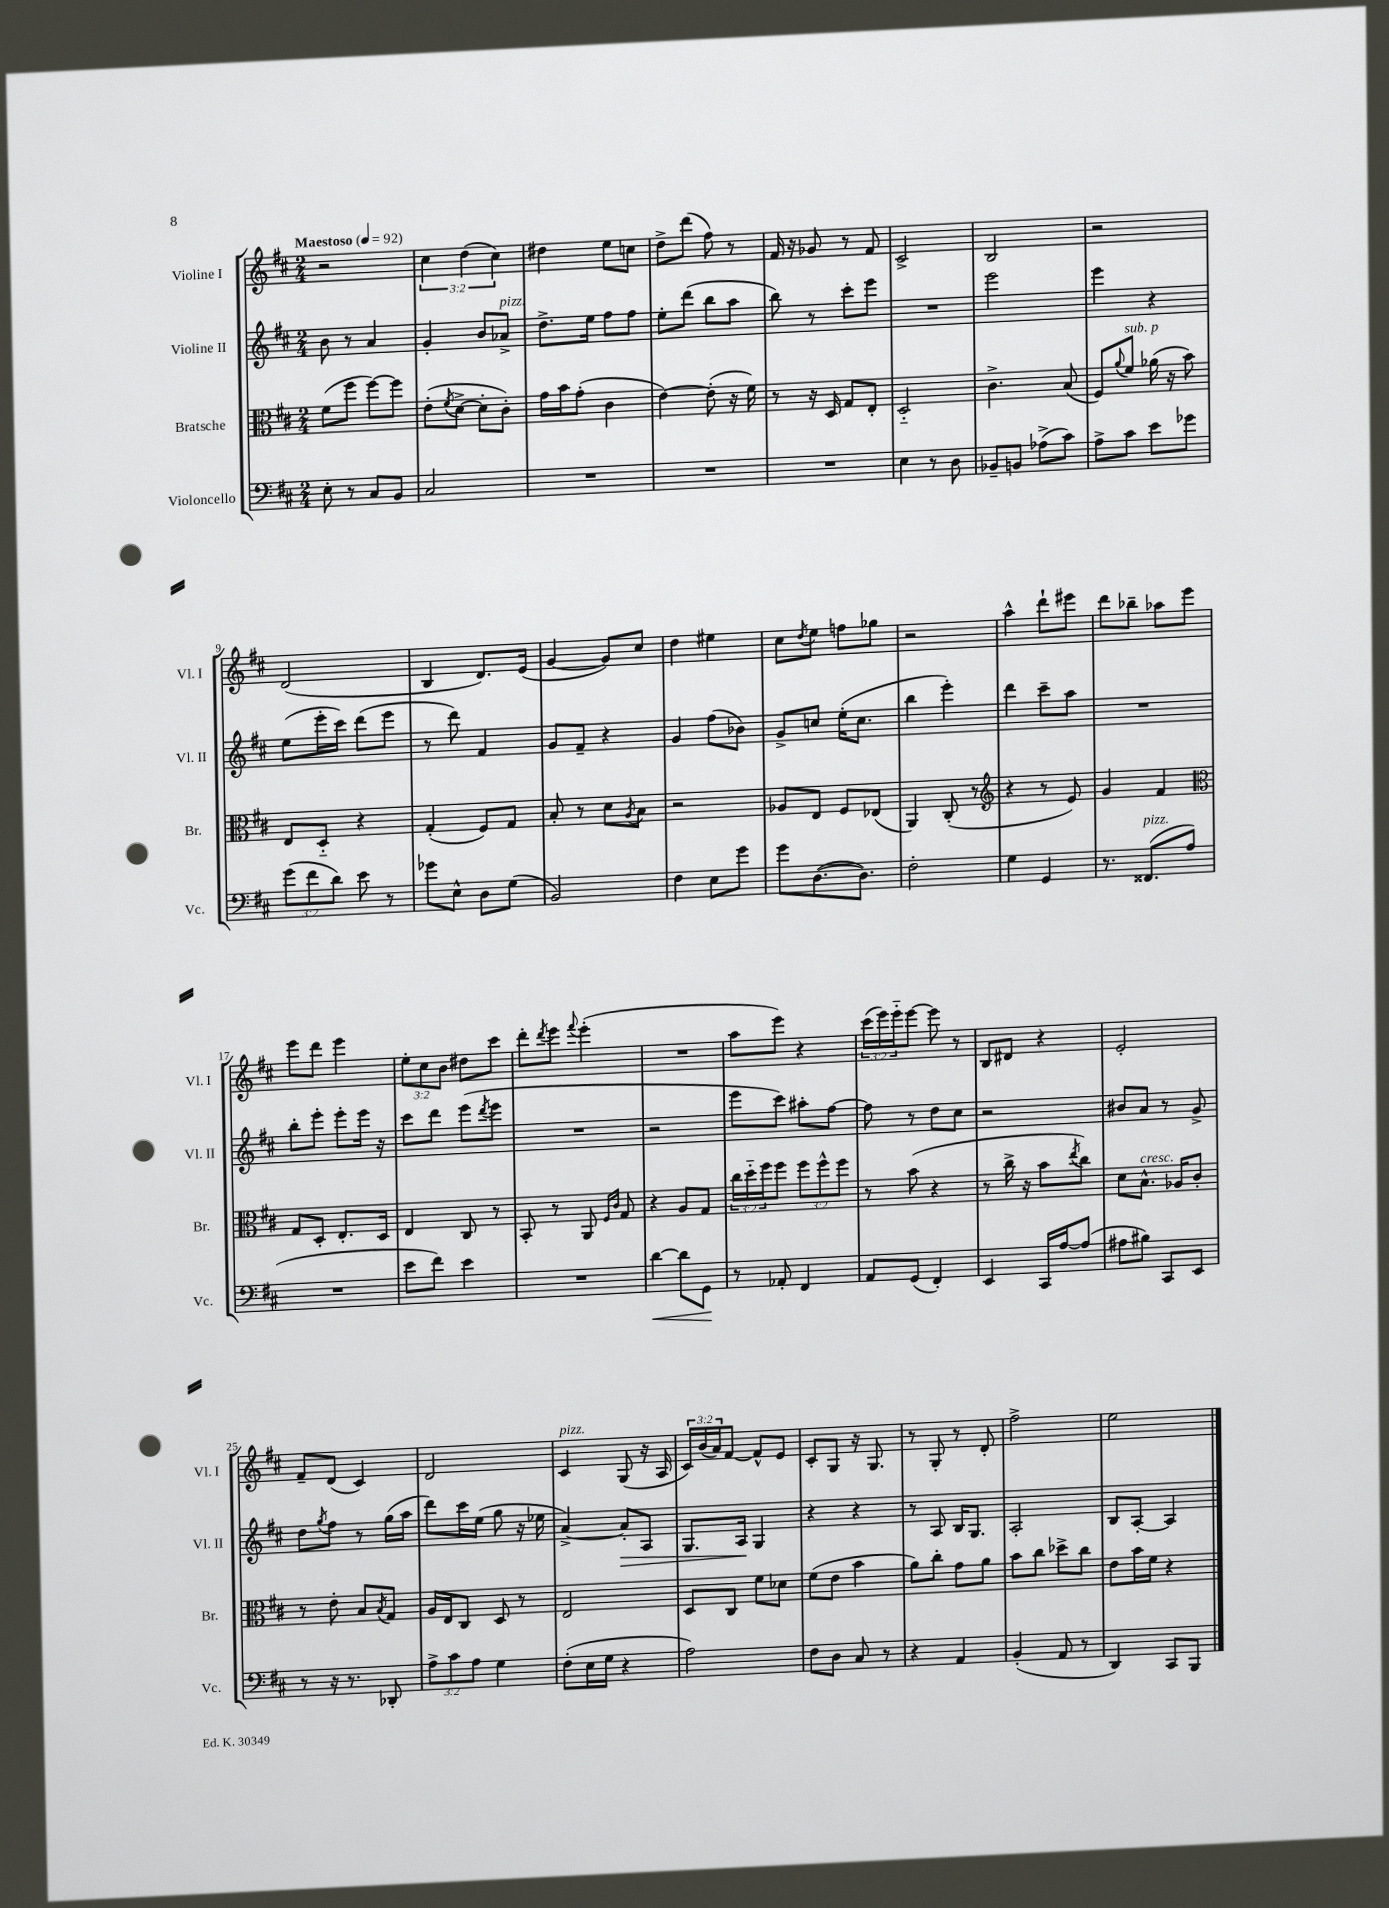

**kern	**kern	**kern	**kern
*staff4	*staff3	*staff2	*staff1
*clefF4	*clefC3	*clefG2	*clefG2
*k[f#c#]	*k[f#c#]	*k[f#c#]	*k[f#c#]
*M2/4	*M2/4	*M2/4	*M2/4
*MM92	*MM92	*MM92	*MM92
8E'	(8f#	8b	2r
8r	8ff#	8r	.
8C#	[8ff#)	4a	.
8BB	8ff#]	.	.
=	=	=	=
2C#	(8e'	4g'	6cc#
.	8qf#	.	.
.	[8d^	.	.
.	.	.	(6dd
.	8d']	8b	.
.	.	.	6cc#)
.	8c#')	8a-^	.
=	=	=	=
2r	16g	8.dd^	4dd#
.	16b	.	.
.	(8g'	.	.
.	.	16ee	.
.	4c#	8ff#	8ee
.	.	8ff#	8cc
=	=	=	=
2r	[4e)	8ee'	8dd^
.	.	(8ddd	(8ddd
.	(8e']	8bb	8ff#)
.	16r	8aa	8r
.	16f#)	.	.
=	=	=	=
2r	8r	8bb)	16f#
.	.	.	16r
.	16r	8r	8g-
.	16D	.	.
.	8G	8ccc#'	8r
.	8E'	8eee	8f#
=	=	=	=
4E	2D'~	2r	2c#^
8r	.	.	.
8D	.	.	.
=	=	=	=
8BB-~	4.c#^	2eee	2B
8BB	.	.	.
(8A-^	.	.	.
8c#)	(8B	.	.
=	=	=	=
8A^	8F#)	4eee	2r
.	8qqa	.	.
8c#	8f#	.	.
8e	(16a-	4r	.
.	16r	.	.
8g-	8b)	.	.
=	=	=	=
(12g	8E	(8ee	(2d
12f#	.	.	.
.	8D'~	16eee'	.
12d)	.	.	.
.	.	16ccc#)	.
8e	4r	(8ddd	.
8r	.	8eee	.
=	=	=	=
8g-	(4G'	8r	4B
8E^^	.	8ddd)	.
8D	8F#)	4f#	8.d)
(8G	8G	.	.
.	.	.	(16e
=	=	=	=
2BB)	8B'	8g	[4g
.	8r	8f#~	.
.	8d	4r	8g])
.	8qA	.	.
.	8B	.	8cc#
=	=	=	=
4F#	2r	4g	4dd
8E	.	(8ff#	4ee#
8g	.	8b-)	.
=	=	=	=
8g	8A-	8g^	8cc#
.	.	.	8qdd
([8.D	8E	8cc	8ee
.	8F#	(16ee'	8ff
8.D])	.	8.cc	.
.	(8E-	.	8gg-
=	=	=	=
2F#'	4AA)	4bb	2r
.	(8C#'	4eee')	.
.	8r	.	.
=	=	=	=
*	*clefG2	*	*
4G	4r	4ddd	4aa^^
4GG	8r	8ccc#~	8ddd`
.	8e)	8aa	8eee#
=	=	=	=
8.r	4g	2r	8ddd
.	.	.	8bb-~
(8.FF##	.	.	.
.	4f#	.	8aa-
8A	.	.	8eee
=	=	=	=
*	*clefC3	*	*
2r	8G	8bb'	8eee
.	8D'	8eee'	8ddd
.	8.E'	8eee'	4eee
.	.	16eee	.
.	16D	16r	.
=	=	=	=
8e	4E	8ccc#	12ee'
.	.	.	12cc#
8f#)	.	8ddd	.
.	.	.	12b
4e	8C#	(8eee	8dd#
.	.	8qddd	.
.	8r	8eee	8ccc#
=	=	=	=
2r	8BB'	2r	8ddd'
.	.	.	8qddd
.	8r	.	8eee
.	.	.	8qqfff#
.	8AA	.	(4eee'
.	16qqF#	.	.
.	16qqc#	.	.
.	8G	.	.
=	=	=	=
[4d	4r	2r	2r
8d]	8A	.	.
8GG	8G	.	.
=	=	=	=
8r	24cc#	8eee	8aa
.	24dd'~	.	.
.	24ff#	.	.
8AA-'	8ff#	8ccc#)	8eee)
4FF#	12ff#	8aa#'	4r
.	12ff#^^	.	.
.	.	[8ff#	.
.	12ff#	.	.
=	=	=	=
8AA	8r	8ff#]	(24ccc#
.	.	.	24eee)
.	.	.	24eee'~
(8GG	(8b	8r	[8eee
4FF#')	4r	8dd	8eee]
.	.	8cc#	8r
=	=	=	=
4EE	8r	2r	8B
.	16cc#^	.	8d#
.	16r	.	.
16CC#	8b	.	4r
[16A	.	.	.
.	8qee	.	.
(8A]	8cc#)	.	.
=	=	=	=
8A#	8d	8b#	2e'
8B#)	8.B^^	8a	.
8CC#	.	8r	.
.	16A-	.	.
8EE	8c#'	8g^	.
=	=	=	=
8r	8r	8dd	8f#~
.	.	8qgg	.
16r	8e'	8ff#	(8d
8.r	.	.	.
.	8B	8r	4c#)
.	8qB	.	.
8DD-'	8G	(16gg	.
.	.	16aa	.
=	=	=	=
12A^	16A	8ddd)	2d
.	16E	.	.
12c#	.	.	.
.	8C#	16ccc#	.
12A	.	.	.
.	.	(16ee	.
4G	8D	8gg	.
.	8r	16r	.
.	.	16ee-	.
=	=	=	=
(8F#'	2E	[4a^)	4c#
16E	.	.	.
16G	.	.	.
4r	.	8a']	(8G
.	.	8A	16r
.	.	.	16A
=	=	=	=
2A)	8D	8.G	24c#)
.	.	.	(24b
.	.	.	24a)
.	8C#	.	[8f#
.	.	16A	.
.	8f#	4G	8f#^^]
.	8d-	.	8e
=	=	=	=
8F#	(8f#	4r	8c#'
8D	8e	.	8G
8C#	4b	4r	16r
.	.	.	8.G
8r	.	.	.
=	=	=	=
4r	8a)	8r	8r
.	8cc#'	8A	8G'
4AA	8g	16B	8r
.	.	8.G	.
.	8a	.	8d'
=	=	=	=
(4BB'	8b	2A'	2ff#^
.	8cc#	.	.
8AA	8dd-^	.	.
8r	8cc#	.	.
=	=	=	=
4DD)	8e	8B	2ee
.	16b	[8A'	.
.	16f#	.	.
8CC#	4r	4A]	.
8BBB	.	.	.
==	==	==	==
*-	*-	*-	*-
